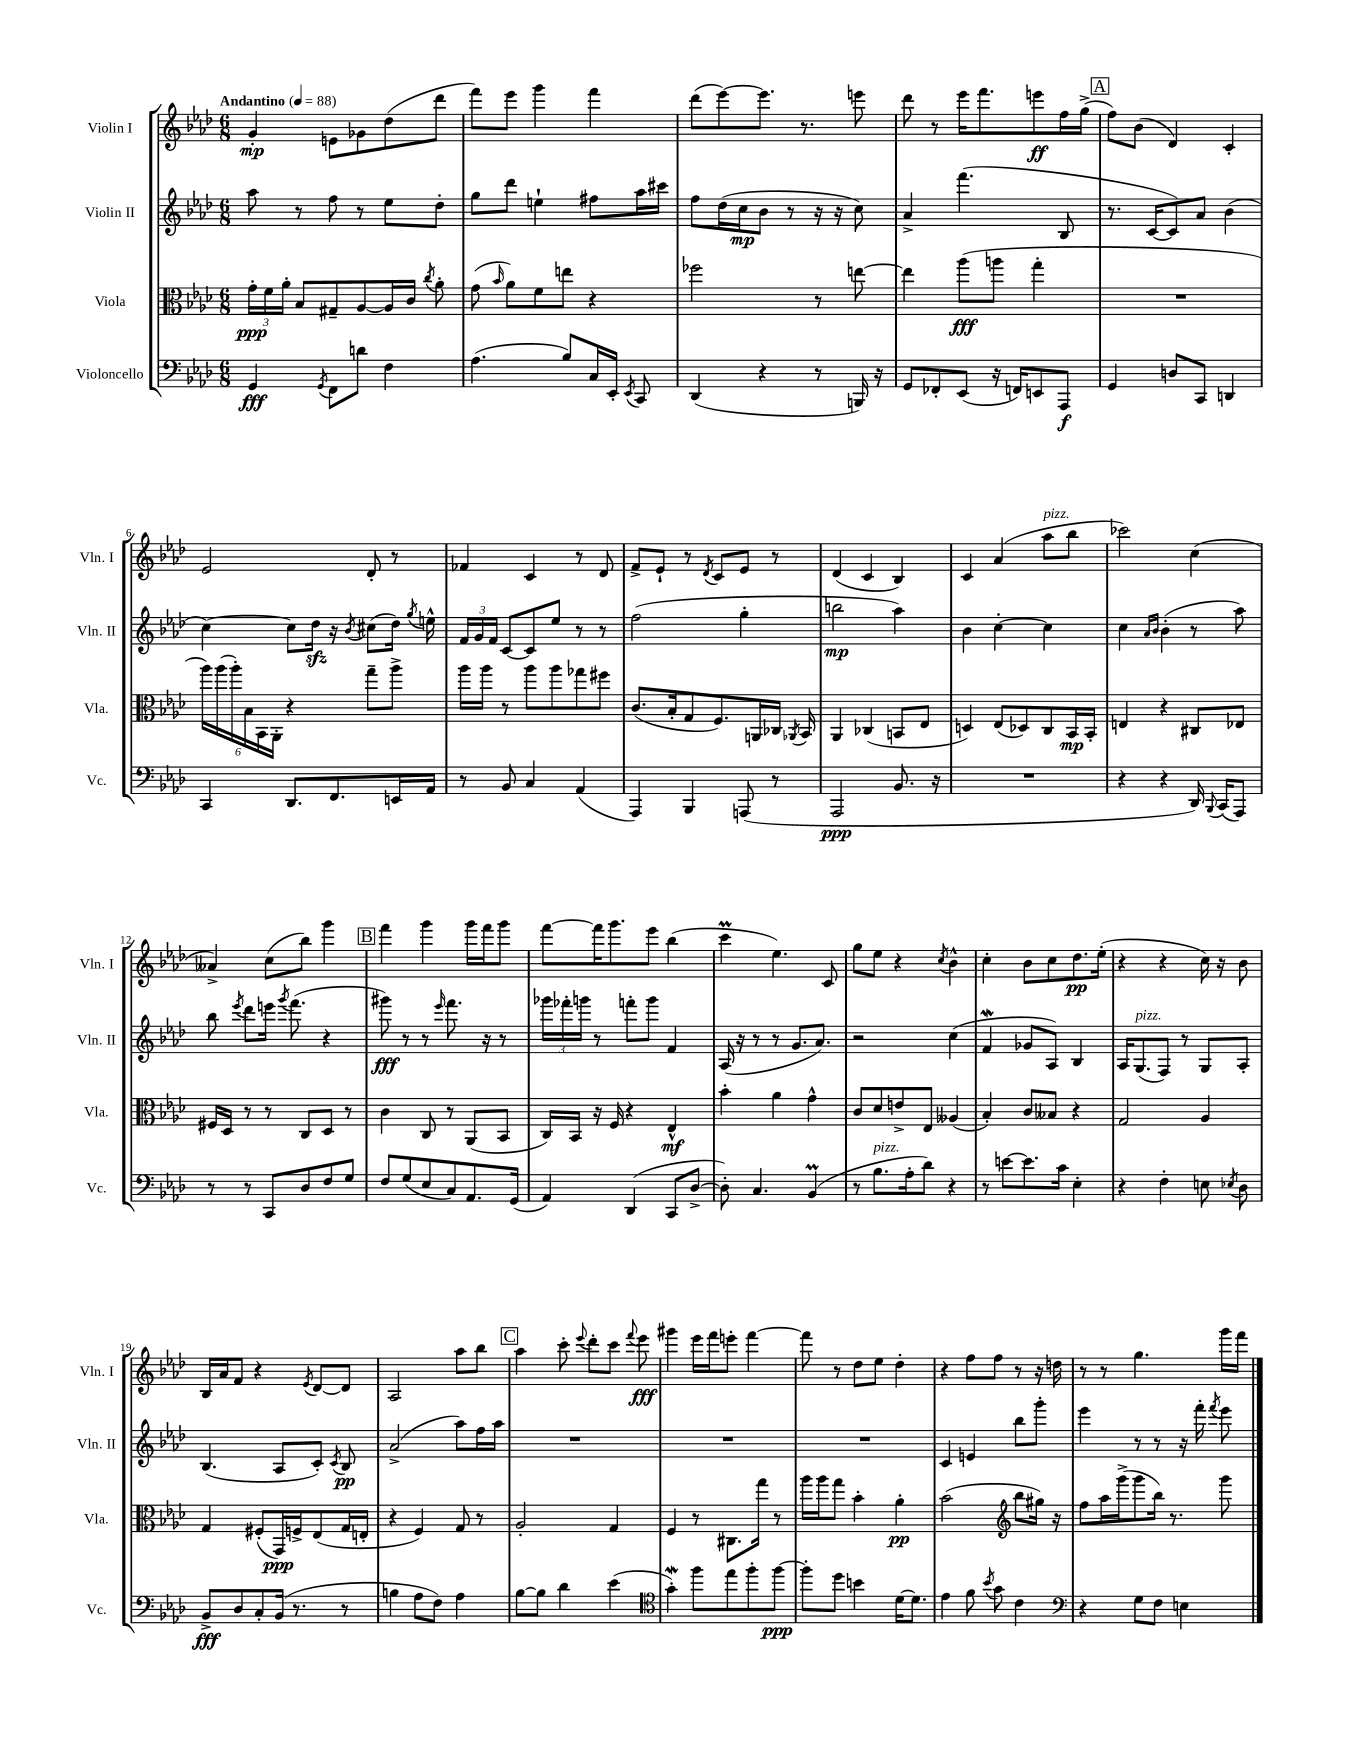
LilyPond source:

<<
\new StaffGroup <<
\new Staff = "s0" \with { instrumentName = "Violin I" shortInstrumentName = "Vln. I" } {
    \clef treble \key aes \major \numericTimeSignature \time 6/8 \tempo "Andantino" 4 = 88
    \autoBeamOff g'4-.\mp e'8[ ges'8 des''8( des'''8] |
    f'''8[) ees'''8] g'''4 f'''4 |
    des'''8[( ees'''8~) ees'''8.] r8. e'''8 |
    des'''8 r8 ees'''16[ f'''8. e'''8\ff f''16 g''16]->( |
    \mark \markup { \box "A" } f''8[) bes'8]( des'4) c'4-. |
    ees'2 des'8-. r8 |
    fes'4 c'4 r8 des'8 |
    f'8[-> ees'8]-! r8 \acciaccatura { des'8 } c'8[ ees'8] r8 |
    des'4( c'4 bes4) |
    c'4 aes'4( aes''8[^\markup { \italic "pizz." } bes''8] |
    ces'''2) c''4( |
    aeses'4->) c''8[( bes''8]) g'''4 |
    \mark \markup { \box "B" } f'''4 g'''4 g'''16[ f'''16 g'''8] |
    f'''8[~ f'''16 g'''8. ees'''8] bes''4( |
    c'''4\prall ees''4.) c'8 |
    g''8[ ees''8] r4 \acciaccatura { c''8 } bes'4-^ |
    c''4-. bes'8[ c''8 des''8.\pp ees''16]-.( |
    r4 r4 c''16) r16 bes'8 |
    bes16[ aes'16 f'8] r4 \acciaccatura { ees'8 } des'8[~ des'8] |
    aes2 aes''8[ bes''8] |
    \mark \markup { \box "C" } aes''4 c'''8-. \appoggiatura { ees'''8 } des'''8[-. c'''8] \appoggiatura { f'''8 } ees'''8\fff |
    gis'''4 ees'''16[ f'''16 e'''8]-. f'''4~ |
    f'''8 r8 des''8[ ees''8] des''4-. |
    r4 f''8[ f''8] r8 r16 d''16 |
    r8 r8 g''4. g'''16[ f'''16] \bar "|." |
}
\new Staff = "s1" \with { instrumentName = "Violin II" shortInstrumentName = "Vln. II" } {
    \clef treble \key aes \major \numericTimeSignature \time 6/8
    \autoBeamOff aes''8 r8 f''8 r8 ees''8[ des''8]-. |
    g''8[ des'''8] e''4-! fis''8[ aes''16 cis'''16] |
    f''8[ des''16( c''16\mp bes'8] r8 r16 r16 c''8) |
    aes'4-> f'''4.( bes8 |
    \mark \markup { \box "A" } r8. c'16[~ c'8) aes'8] bes'4( |
    c''4~) c''8[ des''16]\sfz r16 \acciaccatura { bes'8 } cis''8[( des''16]) \acciaccatura { g''8 } e''16-^ |
    \tuplet 3/2 { f'16[ g'16 f'16] } c'8[~ c'8 ees''8] r8 r8 |
    f''2( g''4-. |
    b''2\mp aes''4) |
    bes'4 c''4~-. c''4 |
    c''4 \grace { aes'16[ bes'16] } bes'4-.( r8 aes''8) |
    bes''8 \acciaccatura { ees'''8 } des'''8[ e'''16] \acciaccatura { g'''8 } f'''8.( r4 |
    \mark \markup { \box "B" } gis'''8\fff) r8 r8 \grace { ees'''16 } f'''8. r16 r8 |
    \tuplet 3/2 { ges'''16[ fes'''16-. g'''16] } r8 f'''8[-. g'''8] f'4 |
    aes16( r16 r8 r8 g'8.[ aes'8.]) |
    r2 c''4( |
    f'4\mordent ges'8[ aes8]) bes4 |
    aes16[ g8.^\markup { \italic "pizz." }( f8]) r8 g8[ aes8]-. |
    bes4.( aes8[ c'8]-.) \acciaccatura { c'8 } bes8\pp |
    aes'2->( aes''8[) f''16 aes''16] |
    \mark \markup { \box "C" } R2. |
    R2. |
    R2. |
    c'4 e'4 bes''8[ g'''8]-. |
    ees'''4 r8 r8 r16 f'''16-. \acciaccatura { f'''8 } ees'''8 \bar "|." |
}
\new Staff = "s2" \with { instrumentName = "Viola" shortInstrumentName = "Vla." } {
    \clef alto \key aes \major \numericTimeSignature \time 6/8
    \autoBeamOff \tuplet 3/2 { g'16[-.\ppp f'16 aes'16]-. } bes8[ gis8-- aes8~ aes16 c'16] \acciaccatura { c''8 } aes'8-. |
    g'8( \grace { bes'16 } aes'8[) f'8 e''8] r4 |
    fes''2 r8 e''8~ |
    e''4 aes''8[\fff( a''8] g''4-. |
    \mark \markup { \box "A" } R2. |
    \tuplet 6/4 { aes''16[) aes''16( aes''16-.) bes16 bes,16 aes,16]-. } r4 g''8[-- aes''8]-> |
    aes''16[ aes''16] r8 aes''8[ aes''8 ges''8 fis''8] |
    c'8.[( bes16-. g8 f8.) a,16 ces16] \acciaccatura { aes,8 } bes,16 |
    aes,4 ces4( b,8[ ees8] |
    d4) ees8[( des8) c8 bes,16\mp bes,16]-. |
    e4 r4 cis8[ ees8] |
    fis16[ des16] r8 r8 c8[ des8] r8 |
    \mark \markup { \box "B" } c'4 c8 r8 aes,8[( bes,8] |
    c16[) bes,16] r16 f16 r4 ees4-^\mf |
    bes'4-. aes'4 g'4-^ |
    c'8[ des'8 e'8-> ees8] aeses4( |
    bes4-.) c'8[ beses8] r4 |
    g2 aes4 |
    g4 fis8[-.( g,16\ppp) f16-> ees8( g16 e16]-. |
    r4 f4) g8 r8 |
    \mark \markup { \box "C" } aes2-. g4 |
    f4 r8 cis8.[ g''16] r8 |
    aes''16[ aes''16 g''8] bes'4-. aes'4-.\pp |
    bes'2( \clef treble bes''8[ gis''16]) r16 |
    f''8[ aes''16 g'''16->( g'''8 bes''16]) r8. g'''8 \bar "|." |
}
\new Staff = "s3" \with { instrumentName = "Violoncello" shortInstrumentName = "Vc." } {
    \clef bass \key aes \major \numericTimeSignature \time 6/8
    \autoBeamOff g,4\fff \acciaccatura { g,8 } f,8[ d'8] f4 |
    aes4.( bes8[) c16 ees,16]-. \acciaccatura { ees,8 } c,8 |
    des,4( r4 r8 b,,16) r16 |
    g,8[ fes,8-. ees,8]( r16 f,16[) e,8 aes,,8]\f |
    \mark \markup { \box "A" } g,4 d8[ c,8] d,4 |
    c,4 des,8.[ f,8. e,16 aes,16] |
    r8 bes,8 c4 aes,4( |
    aes,,4) bes,,4 a,,8( r8 |
    aes,,2\ppp bes,8. r16 |
    R2. |
    r4 r4 des,16) \appoggiatura { bes,,8 } c,16[( aes,,8]) |
    r8 r8 c,8[ des8 f8 g8] |
    \mark \markup { \box "B" } f8[ g8( ees8 c8) aes,8. g,16]( |
    aes,4) des,4( c,8[ des8]~-> |
    des8-.) c4. bes,4\prall( |
    r8 bes8.[^\markup { \italic "pizz." } aes16-. des'8]) r4 |
    r8 e'8[~ e'8. c'16] ees4-. |
    r4 f4-. e8 \acciaccatura { ees8 } des8 |
    bes,8[->\fff des8 c8-. bes,16]( r8. r8 |
    b4 aes8[ f8]) aes4 |
    \mark \markup { \box "C" } bes8[~ bes8] des'4 ees'4( |
    \clef tenor g'4-.\mordent) f''8[ ees''8 f''8-. f''8]~\ppp |
    f''8[-. des''8] b'4 des'16[~ des'8.] |
    ees'4 f'8 \acciaccatura { bes'8 } g'8 c'4 |
    \clef bass r4 g8[ f8] e4 \bar "|." |
}
>>
>>
